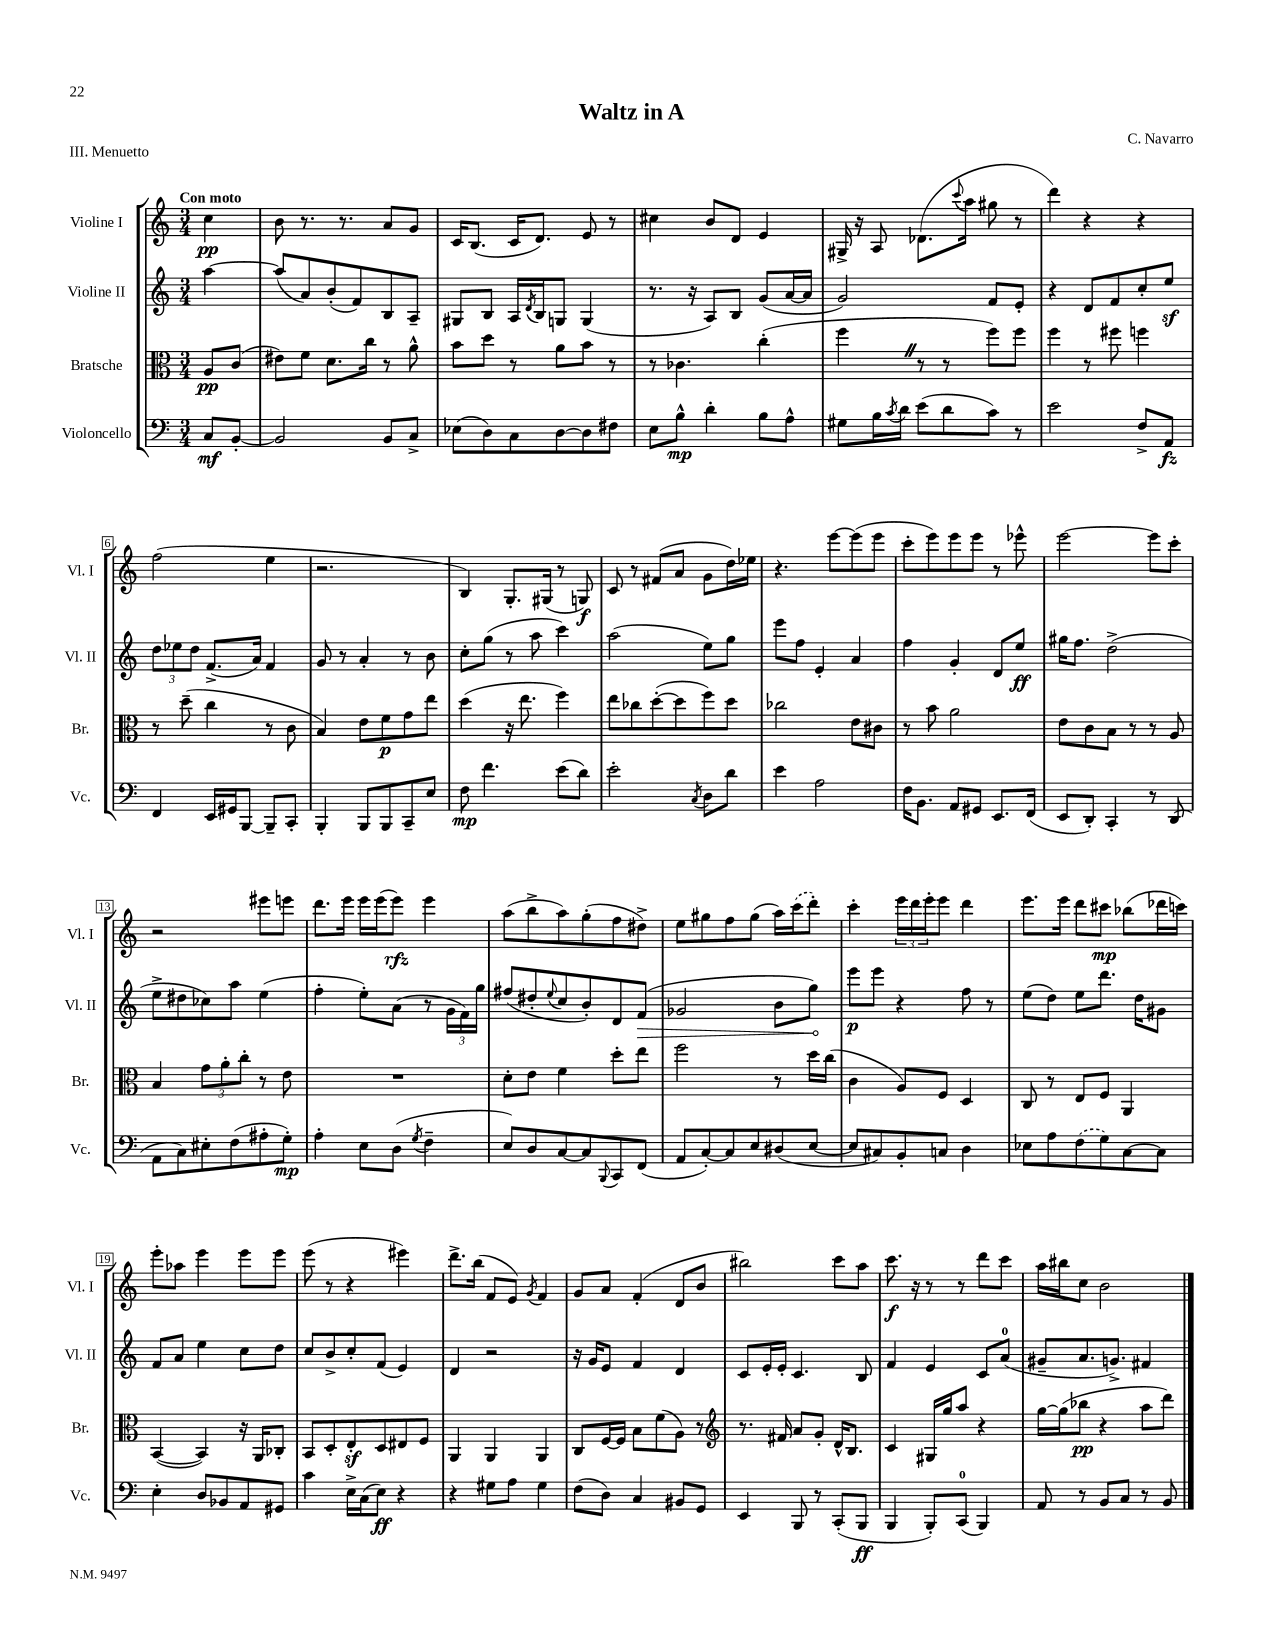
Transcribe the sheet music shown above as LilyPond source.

\header { title = "Waltz in A" composer = "C. Navarro" piece = "III. Menuetto" }
<<
\new StaffGroup <<
\new Staff = "s0" \with { instrumentName = "Violine I" shortInstrumentName = "Vl. I" } {
    \clef treble \key c \major \numericTimeSignature \time 3/4 \partial 4 \tempo "Con moto"
    c''4\pp |
    b'8 r8. r8. a'8 g'8 |
    c'16 b8.( c'16 d'8.) e'8 r8 |
    cis''4 b'8 d'8 e'4 |
    gis16-> r16 a8 des'8.( \appoggiatura { c'''8 } a''16 gis''8 r8 |
    d'''4) r4 r4 |
    f''2( e''4 |
    r2. |
    b4) g8.-. gis16( r8 g8\f) |
    c'8 r8 fis'8( a'8 g'8 d''16) ees''16 |
    r4. e'''8~ e'''8( e'''8 |
    c'''8-. e'''8) e'''8 e'''8 r8 ees'''8-^ |
    e'''2~ e'''8 c'''8-. |
    r2 eis'''8 e'''8 |
    d'''8. e'''16 e'''16 e'''16( e'''8\rfz) e'''4 |
    a''8( b''8-> a''8) g''8-.( f''8 dis''8->) |
    e''8 gis''8 f''8 gis''8( a''16) \once \slurDashed c'''16( d'''8-.) |
    c'''4-. \tuplet 3/2 { e'''16 d'''16 e'''16-. } e'''8 d'''4 |
    e'''8. e'''16 d'''8 cis'''8\mp bes''8( des'''16 c'''16) |
    e'''8-. aes''8 e'''4 e'''8 e'''8 |
    e'''8( r8 r4 eis'''4) |
    d'''8.-> b''16( f'8 e'8) \acciaccatura { g'8 } f'4 |
    g'8 a'8 f'4-.( d'8 b'8 |
    bis''2) c'''8 a''8 |
    c'''8.\f r16 r8 r8 d'''8 c'''8 |
    a''16 bis''16 c''8 b'2 \bar "|." |
}
\new Staff = "s1" \with { instrumentName = "Violine II" shortInstrumentName = "Vl. II" } {
    \clef treble \key c \major \numericTimeSignature \time 3/4 \partial 4
    a''4~ |
    a''8( a'8) b'8-.( f'8) b8 a8-- |
    gis8 b8 a16 \acciaccatura { d'8 } b16 g8 g4( |
    r8. r16 a8) b8 g'8( a'16~ a'16 |
    g'2) f'8 e'8-. |
    r4 d'8 f'8 c''8-. e''8\sf |
    \tuplet 3/2 { d''8 ees''8 d''8 } f'8.->( a'16) f'4 |
    g'8 r8 a'4-. r8 b'8 |
    c''8-. g''8( r8 a''8 c'''4) |
    a''2( e''8) g''8 |
    e'''8 f''8 e'4-. a'4 |
    f''4 g'4-. d'8 e''8\ff |
    gis''16 f''8. d''2->( |
    e''8-> dis''8 ces''8) a''8 e''4( |
    f''4-. e''8-.) a'8( r8 \tuplet 3/2 { g'16 f'16) g''16 } |
    fis''8( dis''8-. \appoggiatura { e''8 } c''8 b'8-.) d'8 \once \override Hairpin.circled-tip = ##t f'8\>( |
    ges'2 b'8 g''8\!) |
    e'''8\p e'''8 r4 f''8 r8 |
    e''8( d''8) e''8 d'''8. d''16 gis'8 |
    f'8 a'8 e''4 c''8 d''8 |
    c''8 b'8-> c''8-. f'8( e'4) |
    d'4 r2 |
    r16 g'16 e'8 f'4 d'4 |
    c'8 e'16-. e'16-. c'4. b8 |
    f'4 e'4 c'8 a'8-0( |
    gis'8-- a'8. g'8.->) fis'4 \bar "|." |
}
\new Staff = "s2" \with { instrumentName = "Bratsche" shortInstrumentName = "Br." } {
    \clef alto \key c \major \numericTimeSignature \time 3/4 \partial 4
    a8\pp c'8( |
    eis'8) f'8 d'8. c''16 r8 a'8-^ |
    b'8 d''8 r8 a'8 b'8 r8 |
    r8 ces'4. c''4-.( |
    f''4 \once \override BreathingSign.text = \markup { \musicglyph "scripts.caesura.straight" } \breathe r8 r8 f''8) f''8 |
    f''4 r8 fis''8 f''4 |
    r8 d''8--( c''4 r8 c'8 |
    b4) e'8 f'8\p g'8 e''8 |
    d''4( r16 e''8. f''4) |
    e''8 ces''8 d''8~-.( d''8 f''8) d''8 |
    ces''2 e'8 cis'8 |
    r8 b'8 a'2 |
    e'8 c'8 b8 r8 r8 a8 |
    b4 \tuplet 3/2 { g'8 a'8-. c''8-. } r8 e'8 |
    R2. |
    d'8-. e'8 f'4 d''8-. e''8 |
    f''2 r8 d''16 c''16( |
    c'4 a8) f8 d4 |
    c8 r8 e8 f8 a,4 |
    b,4~( b,4) r16 a,16 ces8-. |
    b,8 d8-. e8-.\sf d8 eis8 f8 |
    a,4 a,4 a,4 |
    c8 f16~ f16 b8 f'8( a8) r8 |
    \clef treble r8. fis'16 a'8 g'8-. d'16-^ b8. |
    c'4 gis16 g''16 a''8 r4 |
    g''16~ g''16( bes''8\pp r4 a''8 d'''8) \bar "|." |
}
\new Staff = "s3" \with { instrumentName = "Violoncello" shortInstrumentName = "Vc." } {
    \clef bass \key c \major \numericTimeSignature \time 3/4 \partial 4
    c8\mf b,8~-. |
    b,2 b,8 c8-> |
    ees8( d8) c8 d8~ d8 fis8 |
    e8 b8-^\mp d'4-. b8 a8-^ |
    gis8 b16 \acciaccatura { c'8 } d'16 e'8( d'8 c'8) r8 |
    e'2 f8-> a,8\fz |
    f,4 e,16 gis,16 b,,8~ b,,8-- c,8-. |
    b,,4-. b,,8 b,,8 c,8-- e8 |
    f8\mp f'4. e'8( d'8) |
    e'2-. \acciaccatura { c8 } d8 d'8 |
    e'4 a2 |
    f16 b,8. a,8 gis,8 e,8. f,16( |
    e,8 d,8-.) c,4-. r8 d,8( |
    a,8 c8) eis8-. f8( ais8-. g8-.\mp) |
    a4-. e8 d8( \acciaccatura { g8 } f4-- |
    e8) d8 c8~ c8 \appoggiatura { b,,8 } c,8 f,8( |
    a,8 c8~-.) c8 e8 dis8( e8~ |
    e8 cis8) b,8-. c8 d4 |
    ees8 a8 \once \slurDashed f8( g8) c8~ c8 |
    e4-. d8 bes,8 a,8 gis,8 |
    c'4 e16-> c16( e8\ff) r4 |
    r4 gis8 a8 gis4 |
    f8( d8) c4 bis,8 g,8 |
    e,4 b,,8 r8 c,8-.( b,,8\ff |
    b,,4 b,,8-.) c,8-0( b,,4) |
    a,8 r8 b,8 c8 r8 b,8 \bar "|." |
}
>>
>>
\layout { \context { \Score \override BarNumber.stencil = #(make-stencil-boxer 0.1 0.3 ly:text-interface::print) } }
